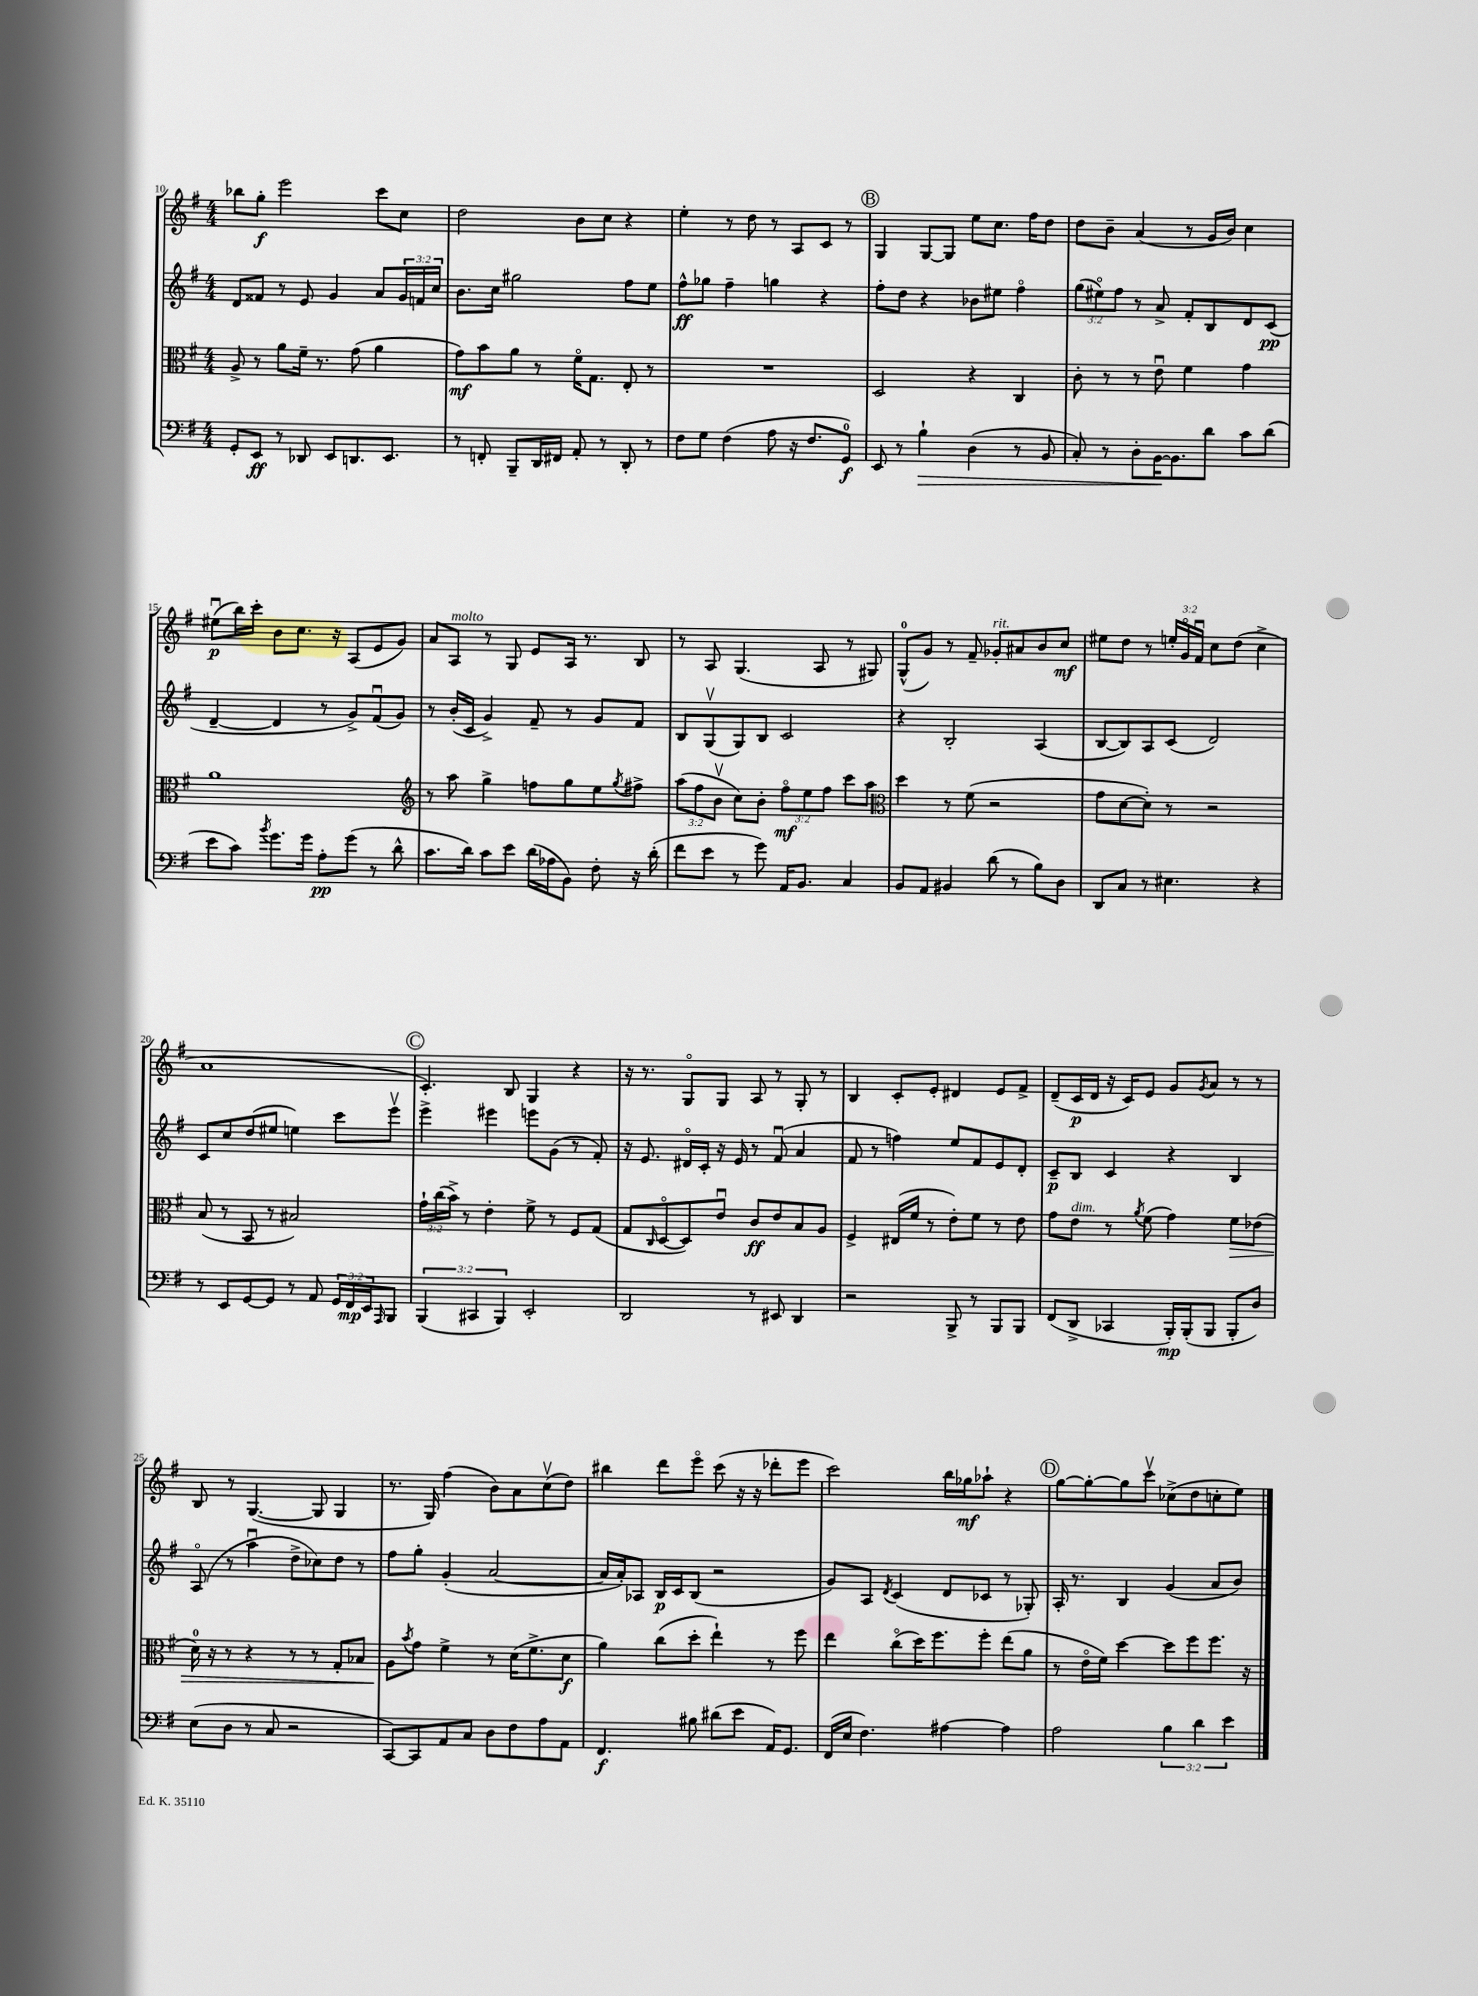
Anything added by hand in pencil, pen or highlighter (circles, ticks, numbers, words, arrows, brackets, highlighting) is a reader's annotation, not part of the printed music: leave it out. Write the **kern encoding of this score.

**kern	**kern	**kern	**kern
*staff4	*staff3	*staff2	*staff1
*clefF4	*clefC3	*clefG2	*clefG2
*k[f#]	*k[f#]	*k[f#]	*k[f#]
*M4/4	*M4/4	*M4/4	*M4/4
8GG'/L	8A^/	8d/L	8bb-\L
8EE/J	8r	8f##/J	8gg'\J
8r	8a\L	8r	2eee\
8DD-/	16f#~\Jk	8e/	.
.	8.r	.	.
8EE/L	.	4g/	.
8.DD/	(8g\	.	.
.	4a\	8a/L	8ccc\L
8.EE/J	.	.	.
.	.	24g/L	8cc\J
.	.	24f/	.
.	.	24cc/JJ	.
=	=	=	=
8r	8g\L)	8.b\L	2dd\
8FF'/	8b\	.	.
.	.	16cc\Jk	.
8BBB~/L	8a\J	2gg#\	.
16DD/L	8r	.	.
16FF#/JJ	.	.	.
8AA'/	16f#o\LK	.	8b\L
.	8.G\J	.	.
8r	.	.	8cc\J
8DD'/	8E'/	8ff#\L	4r
8r	8r	8ee\J	.
=	=	=	=
8F#\L	1r	8ff#^^\L	4ee'\
8G\J	.	8gg-\J	.
(4F#\	.	4ff#~\	8r
.	.	.	8dd\
8A\	.	4gg\	8r
16r	.	.	8A/L
8.F#/L	.	.	.
.	.	4r	8c/J
8GG/J)	.	.	8r
=	=	=	=
8EE/	2D/	8ff#'\L	4G/
8r	.	8dd\J	.
4B`\	.	4r	[8G/L
.	.	.	8G/]J
(4D\	4r	8b-\L	8ee\L
.	.	8ee#\J	8.cc\J
8r	4C/	4ff#o\	.
.	.	.	16ff#\LK
8BB/	.	.	8dd\J
=	=	=	=
8C'/)	8c'\	(12gg\L	8dd\L
.	.	12ee#o\)	.
8r	8r	.	8b~\J
.	.	12ff#\J	.
8D'\L	8r	8r	(4a/
[16BB\K	8eu\	8a^/	.
8.BB\]	.	.	.
.	4f#\	8f#'/L	8r
8d\J	.	8B/	16g/LL
.	.	.	16b/JJ)
8c\L	4g\	8d/	4cc\
(8d\J	.	(8c/J	.
=	=	=	=
8e\L	1a	[4d~/	(8ee#u\L
8c\J)	.	.	16bb\L)
.	.	.	16ccc'\JJ
8qb/	.	.	.
8.g\L	.	4d/]	8b\L
.	.	.	8.cc\J
16g\Jk	.	.	.
8A'\L	.	8r	.
.	.	.	16r
(8g\J	.	8g^/L)	(8A/L
8r	.	(8f#u/	8e/
8d^^\	.	8g/J)	8g/J)
=	=	=	=
*	*clefG2	*	*
8.c\L	8r	8r	8a/L
.	8aa\	(16b'/LL	8A/J
16d\Jk)	.	16c/JJ	.
8c\L	4gg^\	4g^/)	8r
8e\J	.	.	8G/
(16d\LL	8ff\L	8f#~/	8e/L
16A-\J	.	.	.
8BB\J)	8gg\	8r	16A/Jk
.	.	.	8.r
8F#'\	8ee\	8g/L	.
.	8qgg/	.	.
16r	8ff#^\J	8f#/J	8B/
(16d'\	.	.	.
=	=	=	=
8f#\L	(12aa\L	8B/L	8r
.	12ff#\	.	.
8e\J	.	(8Gv/	8A/
.	12bv\J	.	.
8r	8cc\L)	8G/)	(4.G/
8g\)	8b'\J	8B/J	.
16AA/LK	12ff#o\L	2c/	.
8.BB/J	.	.	.
.	12ee\	.	.
.	.	.	8A/
.	12ff#\J	.	.
4C/	8ccc\L	.	8r
.	8aa\J	.	8G#/)
=	=	=	=
*	*clefC3	*	*
8BB/L	4dd\	4r	(8G^^/L
8AA/J	.	.	8g/J)
4BB#/	8r	2B'/	8r
.	(8f#\	.	8f#~/
(8d\	2r	.	8g-'/L
8r	.	.	8a#/
8B\L)	.	(4A/	8b/
8D\J	.	.	8cc/J
=	=	=	=
8DD/L	8g\L	[8B/L	8ee#\L
8C/J	[8d\	8B/])	8dd\J
8r	8d'\]J)	8A/	8r
4.E#\	8r	(8c/J	24ee'/LL
.	.	.	24go/
.	.	.	24f#u/JJ
.	2r	2d/)	8cc\L
.	.	.	(8dd\J
4r	.	.	4cc^\
=	=	=	=
8r	(8B/	8c/L	1a
8EE/L	8r	8cc/	.
[8GG/	8BB/	(8dd/	.
8GG/]J	8r	8ee#/J	.
8r	2B#/)	4ee\)	.
8AA/	.	.	.
24GG/LL	.	8ccc\L	.
24FF#/	.	.	.
24EE/J	.	.	.
16qqAAA/	.	.	.
8BBB/J	.	8eeev\J	.
=	=	=	=
(6BBB/	24g`\LL	4eee^\	4.c'/)
.	(24cc\	.	.
.	24b^\JJ)	.	.
.	8r	.	.
6CC#/	.	.	.
.	4e'\	4eee#\	.
6BBB/)	.	.	.
.	.	.	8B/
2EE'/	8f#^\	8eee\L	4G/
.	8r	(8g\J	.
.	8F#/L	8r	4r
.	(8G/J	8f#'/)	.
=	=	=	=
2DD/	8G/L	16r	16r
.	.	8.e/	8.r
.	16qqC/	.	.
.	[8Do/	.	.
.	8D/])	16d#o/LL	8Go/L
.	.	16c'/JJ	.
.	8eu/J	16r	8G/J
.	.	16e/	.
8r	8c/L	8r	8A/
8EE#/	8e/	(8f#u/	8r
4DD/	8B/	4a/	8G'/
.	8A/J	.	8r
=	=	=	=
2r	4F#^/	8f#/	4B/
.	.	8r	.
.	(16E#/LL	4ff\)	8c'/L
.	16f#/JJ	.	.
.	8r	.	8e'/J
8BBB^/	8e'\L)	8ee/L	4d#/
8r	8f#\J	8f#/	.
8BBB/L	8r	8e/	8e/L
8BBB/J	8e\	8d'/J	8f#^/J
=	=	=	=
(8FF#/L	8g\L	8c~/L	(8d~/L
8DD^/J	8e\J	8B/J	16c/L
.	.	.	16d/JJ
4CC-/	8r	4c/	16r
.	.	.	16c/LK)
.	8qa/	.	.
.	(8f#\	.	8e/J
16BBB'/LL)	4g\)	4r	8g/L
(16BBB'/J	.	.	.
.	.	.	8qg/
8BBB/J	.	.	8a/J
8BBB'/L	8f#\L	4B/	8r
8D/J)	(8e-\J	.	8r
=	=	=	=
(8E\L	16d\)	(8Ao/	8B/
.	16r	.	.
8D\J	8r	8r	8r
8r	4r	4aau\	([4.G/
8C/	.	.	.
2r	8r	8dd^\L	.
.	8r	8cc-\)	8G/]
.	8G'/L	8dd\J	4G/
.	8B-/J	8r	.
=	=	=	=
[8CC/L)	8A\L	8ff#\L	8.r
.	8qb/	.	.
8CC/]	8g\J	8gg'\J	.
.	.	.	16G/)
8AA/	4f#^\	(4g'/	(4ff#\
8C/J	.	.	.
8D\L	8r	[2a/	8b\L)
8F#\	(16d\LK	.	8a\
.	8.f#^\	.	.
8A\	.	.	(8ccv\
8AA\J	8d\J	.	8dd\J)
=	=	=	=
4.FF#/	4a\)	16a/]LL	4bb#\
.	.	16a'/J)	.
.	.	8A-/J	.
.	(8cc\L	16B/LL	8ddd\L
.	.	16c/J	.
8B#\	8dd'\J	(8B/J	8eeeo\J
(8d#\L	4ee`\)	2r	(8ccc\
8e\J	.	.	16r
.	.	.	16r
16AA/LK)	8r	.	8ddd-'\L
8.GG/J	.	.	.
.	8ff#\	.	8eee\J
=	=	=	=
(16FF#/LL	4ee\	8g/L)	2ccc\)
16E/JJ	.	.	.
4.F#\)	.	8A/J	.
.	.	8qd/	.
.	(8cco\L	(4c/	.
.	16dd\K)	.	.
.	8.ff#\	.	.
[4A#\	.	8d/L	16bb\LL
.	.	.	16gg-\J
.	8ff#'\J	8c-/J	8aa-`\J
4A#\]	(8ee\L	8r	4r
.	8a\J	8G-'/)	.
=	=	=	=
2A\	8r	16A'/	[8gg\L
.	.	8.r	.
.	16eo\LL	.	8gg'\_
.	16f#\JJ)	.	.
.	[4dd\	4B/	8gg\]
.	.	.	8cccv\J
6B\	8dd\]L	(4g/	(8cc-^\L
.	8ff#\	.	8dd\
6d\	.	.	.
.	8.ff#\J	8a/L	8cc'\
6e\	.	.	.
.	.	8b/J)	8ee\J)
.	16r	.	.
==	==	==	==
*-	*-	*-	*-
